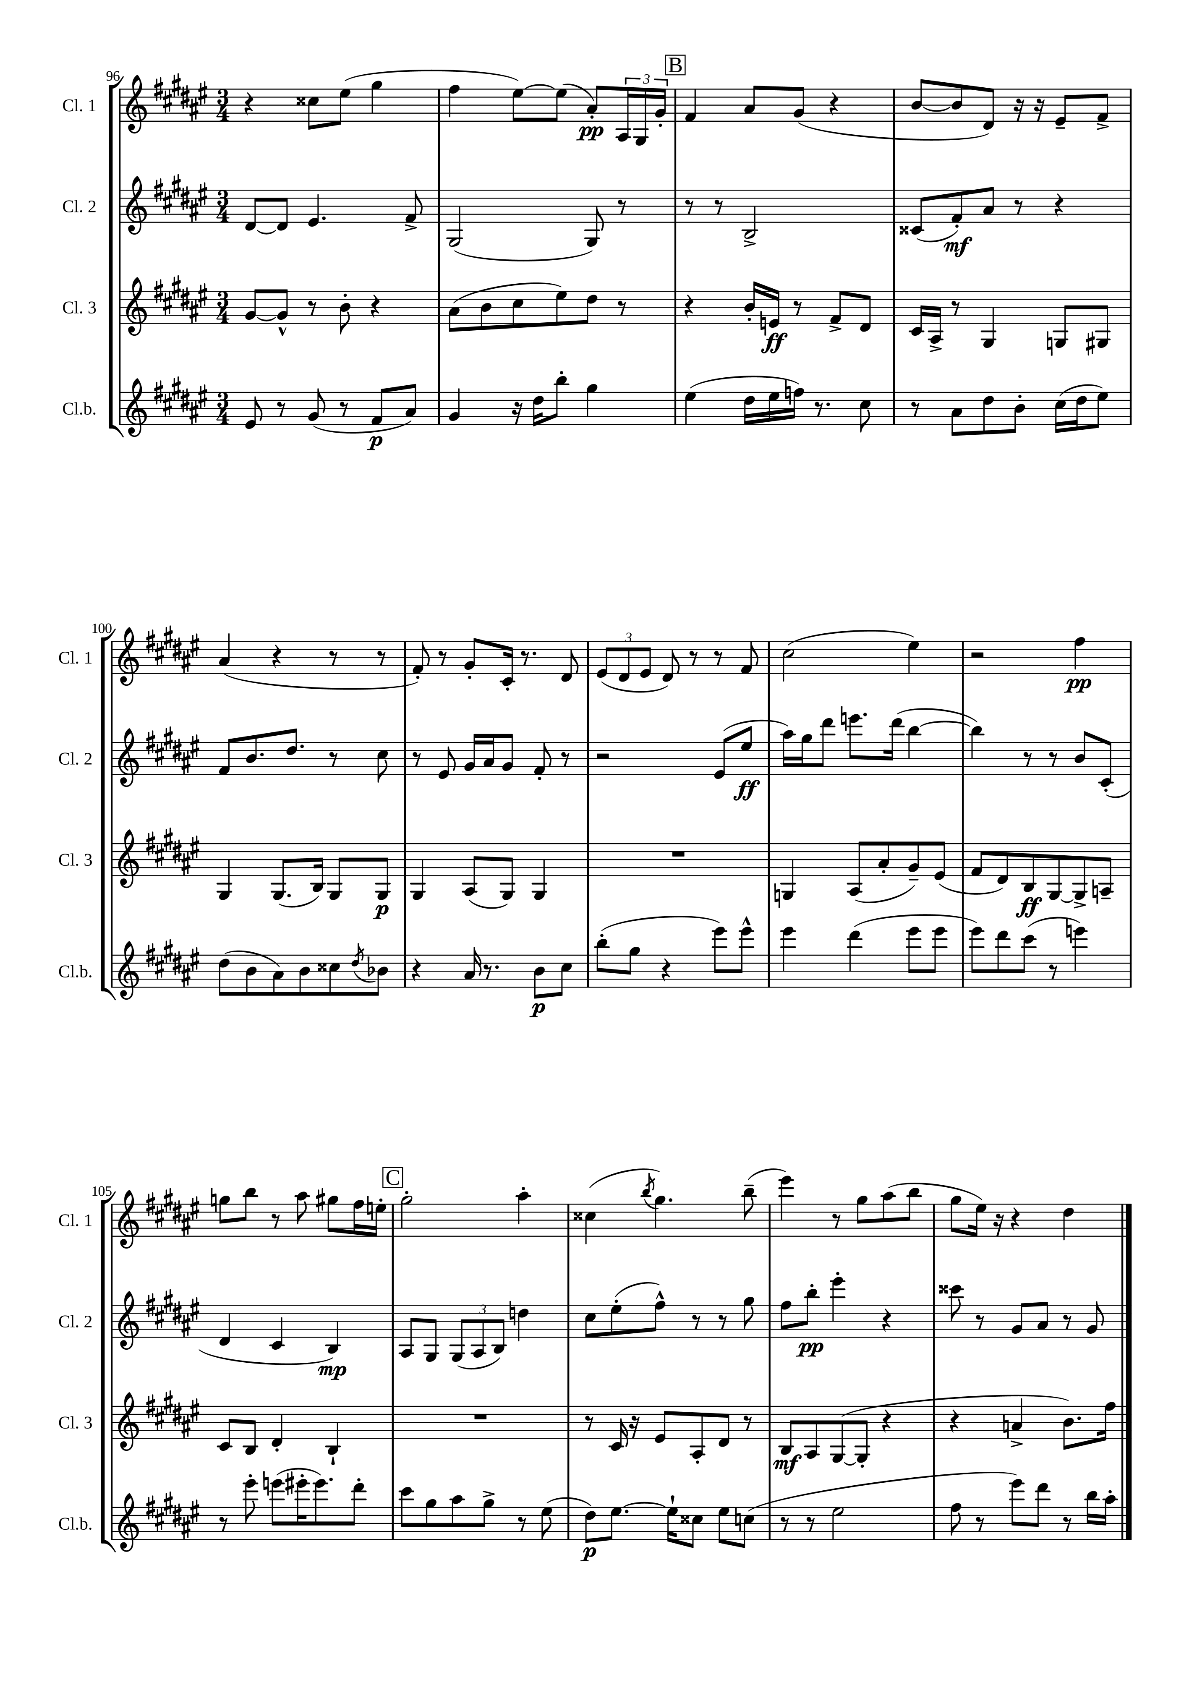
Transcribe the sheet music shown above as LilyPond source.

<<
\new StaffGroup <<
\new Staff = "s0" \with { instrumentName = "Cl. 1" shortInstrumentName = "Cl. 1" } {
    \clef treble \key fis \major \numericTimeSignature \time 3/4
    r4 cisis''8 eis''8( gis''4 |
    fis''4 eis''8~) eis''8( ais'8-.\pp) \tuplet 3/2 { ais16 gis16 gis'16-. } |
    \mark \markup { \box "B" } fis'4 ais'8 gis'8( r4 |
    b'8~ b'8 dis'8) r16 r16 eis'8-- fis'8-> |
    ais'4( r4 r8 r8 |
    fis'8-.) r8 gis'8-. cis'16-. r8. dis'8 |
    \tuplet 3/2 { eis'8( dis'8 eis'8 } dis'8) r8 r8 fis'8 |
    cis''2( eis''4) |
    r2 fis''4\pp |
    g''8 b''8 r8 ais''8 gis''8 fis''16 e''16-. |
    \mark \markup { \box "C" } gis''2-. ais''4-. |
    cisis''4( \acciaccatura { b''8 } gis''4.) b''8--( |
    eis'''4) r8 gis''8 ais''8( b''8 |
    gis''8 eis''16) r16 r4 dis''4 \bar "|." |
}
\new Staff = "s1" \with { instrumentName = "Cl. 2" shortInstrumentName = "Cl. 2" } {
    \clef treble \key fis \major \numericTimeSignature \time 3/4
    dis'8~ dis'8 eis'4. fis'8-> |
    gis2( gis8) r8 |
    \mark \markup { \box "B" } r8 r8 b2-> |
    cisis'8( fis'8-.\mf) ais'8 r8 r4 |
    fis'8 b'8. dis''8. r8 cis''8 |
    r8 eis'8 gis'16 ais'16 gis'8 fis'8-. r8 |
    r2 eis'8( eis''8\ff |
    ais''16) gis''16 dis'''8 e'''8. dis'''16( b''4~ |
    b''4) r8 r8 b'8 cis'8-.( |
    dis'4 cis'4 b4\mp) |
    \mark \markup { \box "C" } ais8 gis8 \tuplet 3/2 { gis8( ais8 b8) } d''4 |
    cis''8 eis''8-.( fis''8-^) r8 r8 gis''8 |
    fis''8 b''8-.\pp eis'''4-. r4 |
    cisis'''8 r8 gis'8 ais'8 r8 gis'8 \bar "|." |
}
\new Staff = "s2" \with { instrumentName = "Cl. 3" shortInstrumentName = "Cl. 3" } {
    \clef treble \key fis \major \numericTimeSignature \time 3/4
    gis'8~ gis'8-^ r8 b'8-. r4 |
    ais'8( b'8 cis''8 eis''8) dis''8 r8 |
    \mark \markup { \box "B" } r4 b'16-. e'16\ff r8 fis'8-> dis'8 |
    cis'16 ais16-> r8 gis4 g8 gis8 |
    gis4 gis8.( b16) gis8 gis8\p |
    gis4 ais8( gis8) gis4 |
    R2. |
    g4 ais8( ais'8-. gis'8--) eis'8( |
    fis'8 dis'8) b8\ff gis8~ gis8-> a8-- |
    cis'8 b8 dis'4-. b4-! |
    \mark \markup { \box "C" } R2. |
    r8 cis'16 r16 eis'8 ais8-. dis'8 r8 |
    b8\mf ais8 gis8~( gis8-. r4 |
    r4 a'4-> b'8.) fis''16 \bar "|." |
}
\new Staff = "s3" \with { instrumentName = "Cl.b." shortInstrumentName = "Cl.b." } {
    \clef treble \key fis \major \numericTimeSignature \time 3/4
    eis'8 r8 gis'8( r8 fis'8\p ais'8) |
    gis'4 r16 dis''16 b''8-. gis''4 |
    \mark \markup { \box "B" } eis''4( dis''16 eis''16 f''16) r8. cis''8 |
    r8 ais'8 dis''8 b'8-. cis''16( dis''16 eis''8) |
    dis''8( b'8 ais'8) b'8 cisis''8 \acciaccatura { dis''8 } bes'8 |
    r4 ais'16 r8. b'8\p cis''8 |
    b''8-.( gis''8 r4 eis'''8) eis'''8-^ |
    eis'''4 dis'''4( eis'''8 eis'''8 |
    eis'''8) dis'''8 cis'''8( r8 e'''4) |
    r8 eis'''8-. e'''8( eis'''16-. eis'''8.) dis'''8-. |
    \mark \markup { \box "C" } cis'''8 gis''8 ais''8 gis''8-> r8 eis''8( |
    dis''8\p) eis''8.~ eis''16-! cisis''8 eis''8 c''8( |
    r8 r8 eis''2 |
    fis''8 r8 eis'''8) dis'''8 r8 b''16 ais''16-. \bar "|." |
}
>>
>>
\layout { \context { \Score currentBarNumber = #96 } }
